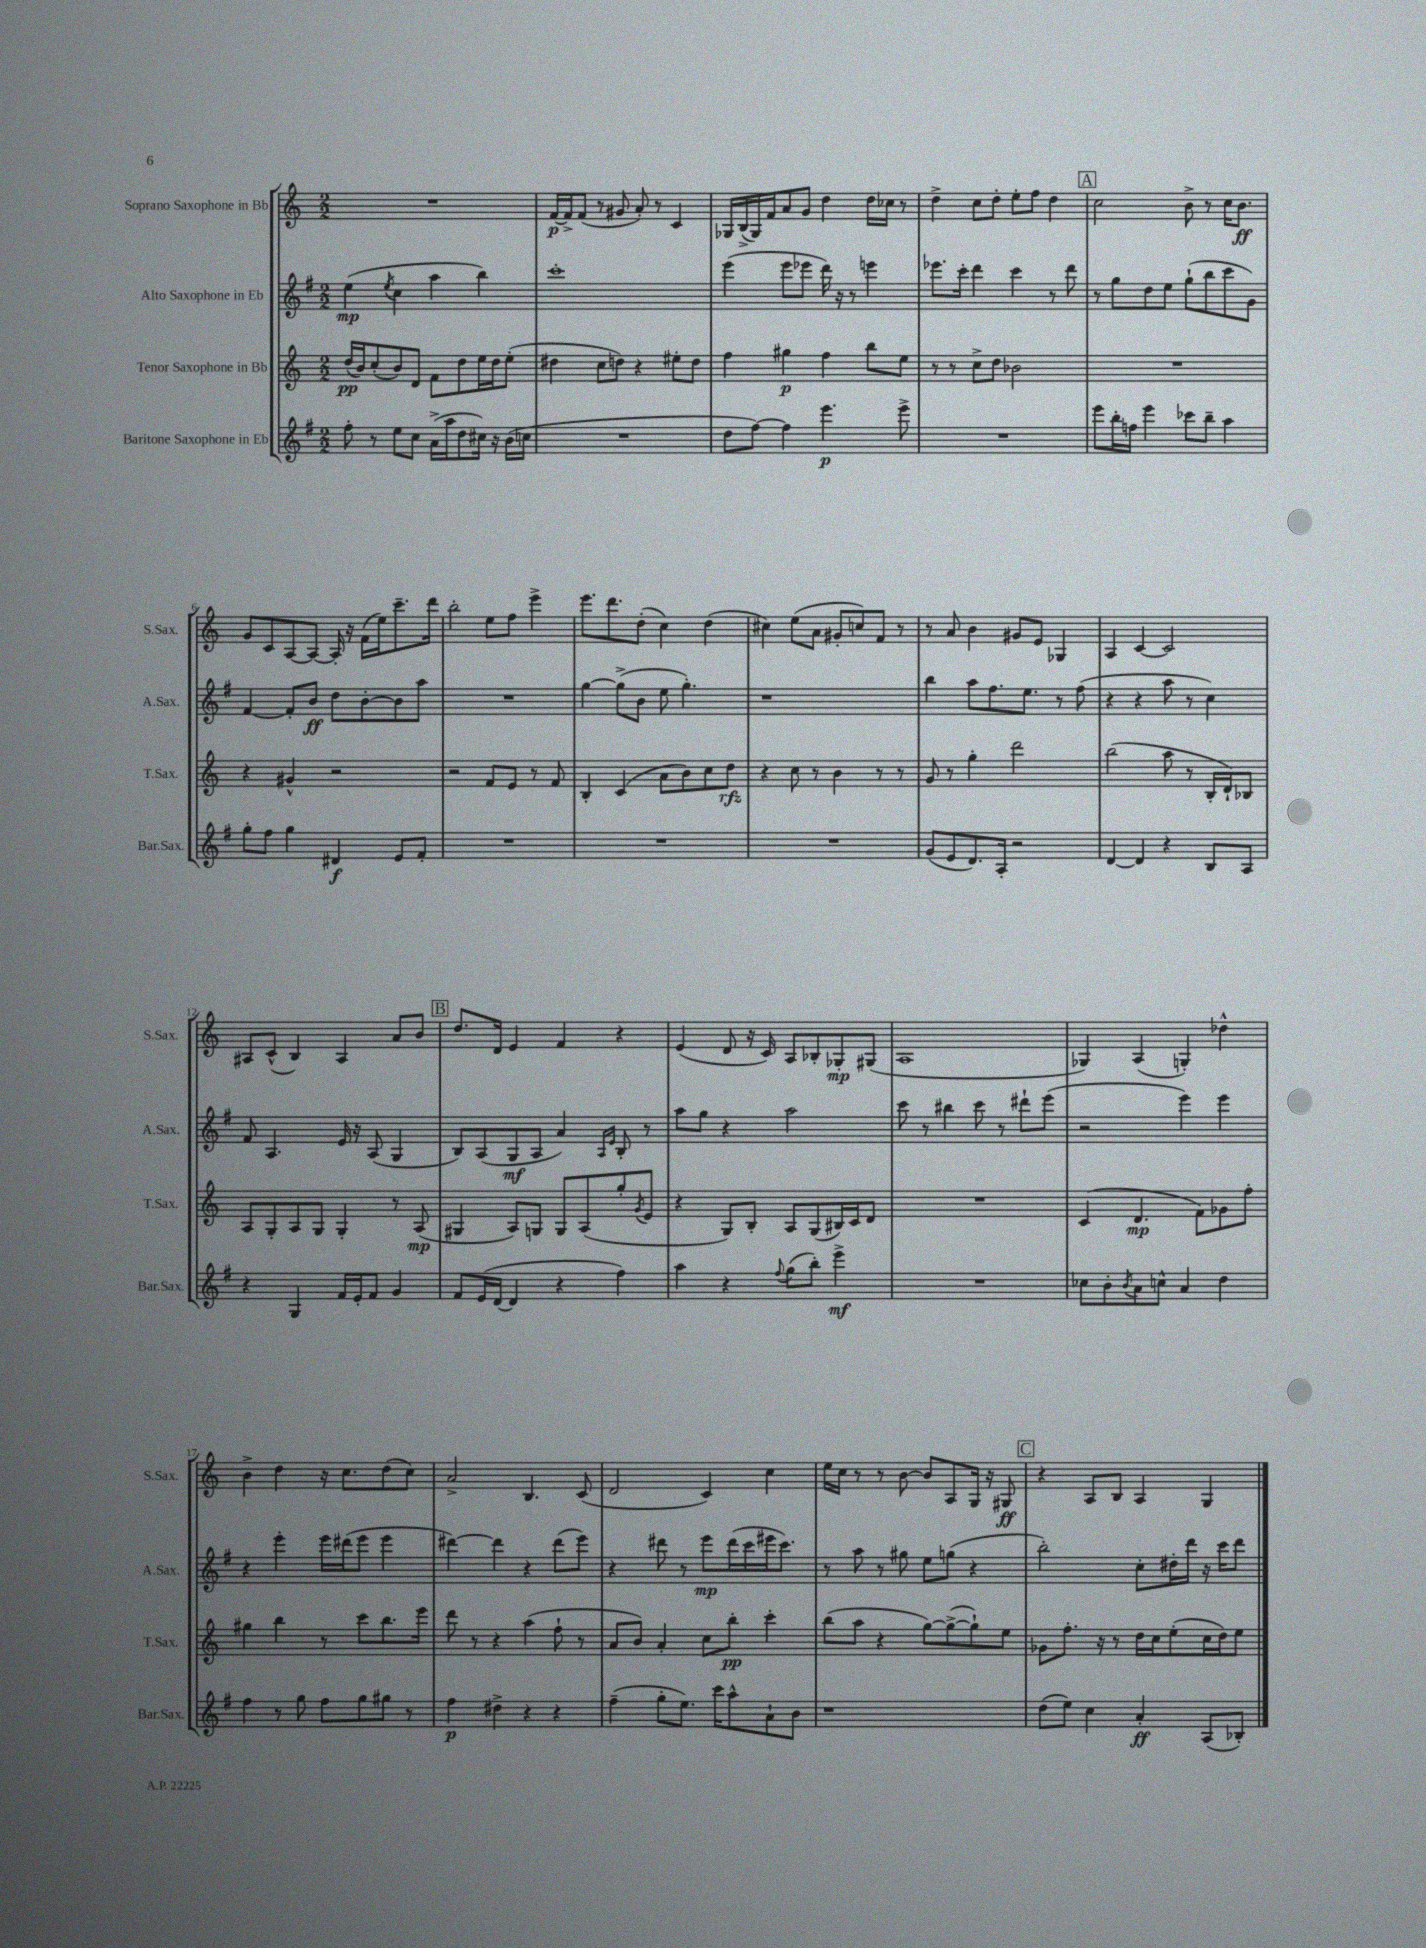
<<
\new StaffGroup <<
\new Staff = "s0" \with { instrumentName = "Soprano Saxophone in Bb" shortInstrumentName = "S.Sax." } {
    \clef treble \key c \major \numericTimeSignature \time 2/2
    R1 |
    f'16~\p f'16-> f'8( r8 gis'8 a'8-.) r8 c'4 |
    ges16 b16->( ges16) f'16 a'8 g'8 d''4 d''16 ces''16 r8 |
    d''4-> c''8 d''8-. e''8-. f''8 d''4 |
    \mark \markup { \box "A" } c''2 b'8-> r8 c''16 b'8.\ff |
    g'8 c'8 a8~ a8~ a16-. r16 f'16( e''16) c'''8.-- d'''16 |
    b''2-. e''8 f''8 e'''4-> |
    e'''8. d'''8. d''8-.( c''4) d''4( |
    cis''4) e''8( a'8 gis'8-. c''8) f'8 r8 |
    r8 a'8 b'4 gis'8 e'8 ges4 |
    a4 c'4~ c'2 |
    ais8 c'8-^( b4) ais4 a'8 b'8 |
    \mark \markup { \box "B" } d''8. d'16 e'4 f'4 r4 |
    e'4( d'8 r16 c'16) a8 bes8-. ges8-.\mp gis8( |
    a1 |
    ges4) a4( g4-.) des''4-^ |
    b'4-> d''4 r16 c''8. d''8( c''8) |
    a'2-> b4. c'8( |
    d'2 c'4) c''4 |
    e''16 c''16 r8 r8 b'8~ b'8 a8 g16 r16 gis8\ff |
    \mark \markup { \box "C" } r4 a8 b8 a4 g4 \bar "|." |
}
\new Staff = "s1" \with { instrumentName = "Alto Saxophone in Eb" shortInstrumentName = "A.Sax." } {
    \clef treble \key g \major \numericTimeSignature \time 2/2
    e''4\mp( \acciaccatura { e''8 } c''4 a''4 b''4) |
    c'''1-. |
    e'''4( e'''8 ees'''8 d'''16) r16 r8 e'''4 |
    ees'''8. c'''16-. d'''4 c'''4 r8 d'''8 |
    \mark \markup { \box "A" } r8 g''8 d''8 e''8 g''8-!( b''8 c'''8 g'8) |
    fis'4~ fis'8-. b'8\ff d''8 b'8~-. b'8 a''8 |
    R1 |
    g''4~ g''8->( b'8 e''8 g''4.-.) |
    r1 |
    b''4 a''8 fis''8. e''8. r8 fis''8( |
    r4 r4 a''8 r8 c''4) |
    fis'8 a4. e'16 r16 a8( g4 |
    \mark \markup { \box "B" } b8) a8( g8\mf a8 a'4) \grace { a16 e'16 } b8-. r8 |
    a''8 g''8 r4 a''2 |
    c'''8 r8 bis''4 c'''8 r8 dis'''8-! e'''8( |
    r2 e'''4) e'''4 |
    r4 e'''4-. e'''16 dis'''16( e'''8 e'''4 |
    dis'''4~) dis'''4 r4 dis'''8( e'''8) |
    r4 dis'''8 r8 e'''8\mp dis'''16( c'''16 eis'''16 c'''8.) |
    r8 a''8 r8 gis''8 e''8 g''8( r4 |
    \mark \markup { \box "C" } b''2-.) c''8-. dis''16-. d'''16 r16 c'''16 d'''8 \bar "|." |
}
\new Staff = "s2" \with { instrumentName = "Tenor Saxophone in Bb" shortInstrumentName = "T.Sax." } {
    \clef treble \key c \major \numericTimeSignature \time 2/2
    d''16\pp( b'16) c''8-.( b'8) d'8 f'8 d''8 e''16 d''16 e''8-.( |
    dis''4 c''8 d''8) r4 eis''8-. d''8 |
    f''4 gis''4\p f''4 b''8 e''8 |
    r8 r8 c''8-> d''8 bes'2 |
    \mark \markup { \box "A" } R1 |
    r4 gis'4-^ r2 |
    r2 f'8 e'8 r8 f'8 |
    b4-. c'4( a'8 b'8) c''8 d''8\rfz |
    r4 c''8 r8 b'4 r8 r8 |
    g'8 r8 g''4-. d'''2 |
    b''2( a''8 r8 b16-. d'16-!) bes8 |
    a8 g8-. a8 g8 g4-. r8 a8\mp( |
    \mark \markup { \box "B" } gis4 a8) g8 g8 a8( g''8-. \acciaccatura { g'8 } e'8 |
    r4 g8) b8-. a8 g8( bis16) c'16 d'8 |
    R1 |
    c'4( d'4.\mp f'8) ges'8 f''8-. |
    gis''4 b''4 r8 c'''8 b''8. e'''16 |
    d'''8 r8 r4 a''4( f''8-! r8 |
    a'8 b'8) a'4-. c''8 b''8-.\pp c'''4-. |
    b''8( a''8 r4 g''8~) g''8~->( g''8-!) e''8 |
    \mark \markup { \box "C" } ges'8 f''8.-. r16 r8 d''16 c''16 e''8-.( c''16 d''16) e''8 \bar "|." |
}
\new Staff = "s3" \with { instrumentName = "Baritone Saxophone in Eb" shortInstrumentName = "Bar.Sax." } {
    \clef treble \key g \major \numericTimeSignature \time 2/2
    fis''8-. r8 e''8 c''8 a'16->( a''16 d''8 cis''16) r16 b'16( c''16 |
    R1 |
    d''8 fis''8~) fis''4 e'''4.\p e'''8-> |
    R1 |
    \mark \markup { \box "A" } e'''8 b''16-. f''16 e'''4 ces'''8 b''8-- a''4 |
    g''8-. fis''8 g''4 dis'4\f e'8 fis'8-. |
    R1 |
    R1 |
    R1 |
    g'8( e'8 d'8.) a16-. r2 |
    d'4~ d'4 r4 b8 a8 |
    r4 g4 fis'16 e'16-. fis'8 g'4 |
    \mark \markup { \box "B" } fis'8 e'16( d'16~ d'4 r4 fis''4) |
    a''4 r4 \appoggiatura { fis''8 } g''8( b''8-.) e'''4->\mf |
    R1 |
    ces''8 b'8-. \acciaccatura { b'8 } a'8 c''8-^ a'4 d''4 |
    fis''4 r8 g''8 fis''8 g''8 gis''8 r8 |
    fis''4\p dis''4-> r4 r4 |
    fis''4--( g''8-. e''8.) c'''16 a''8-^ a'8-! b'8 |
    r1 |
    \mark \markup { \box "C" } d''8( e''8) c''4 a'4-.\ff a8( bes8-.) \bar "|." |
}
>>
>>
